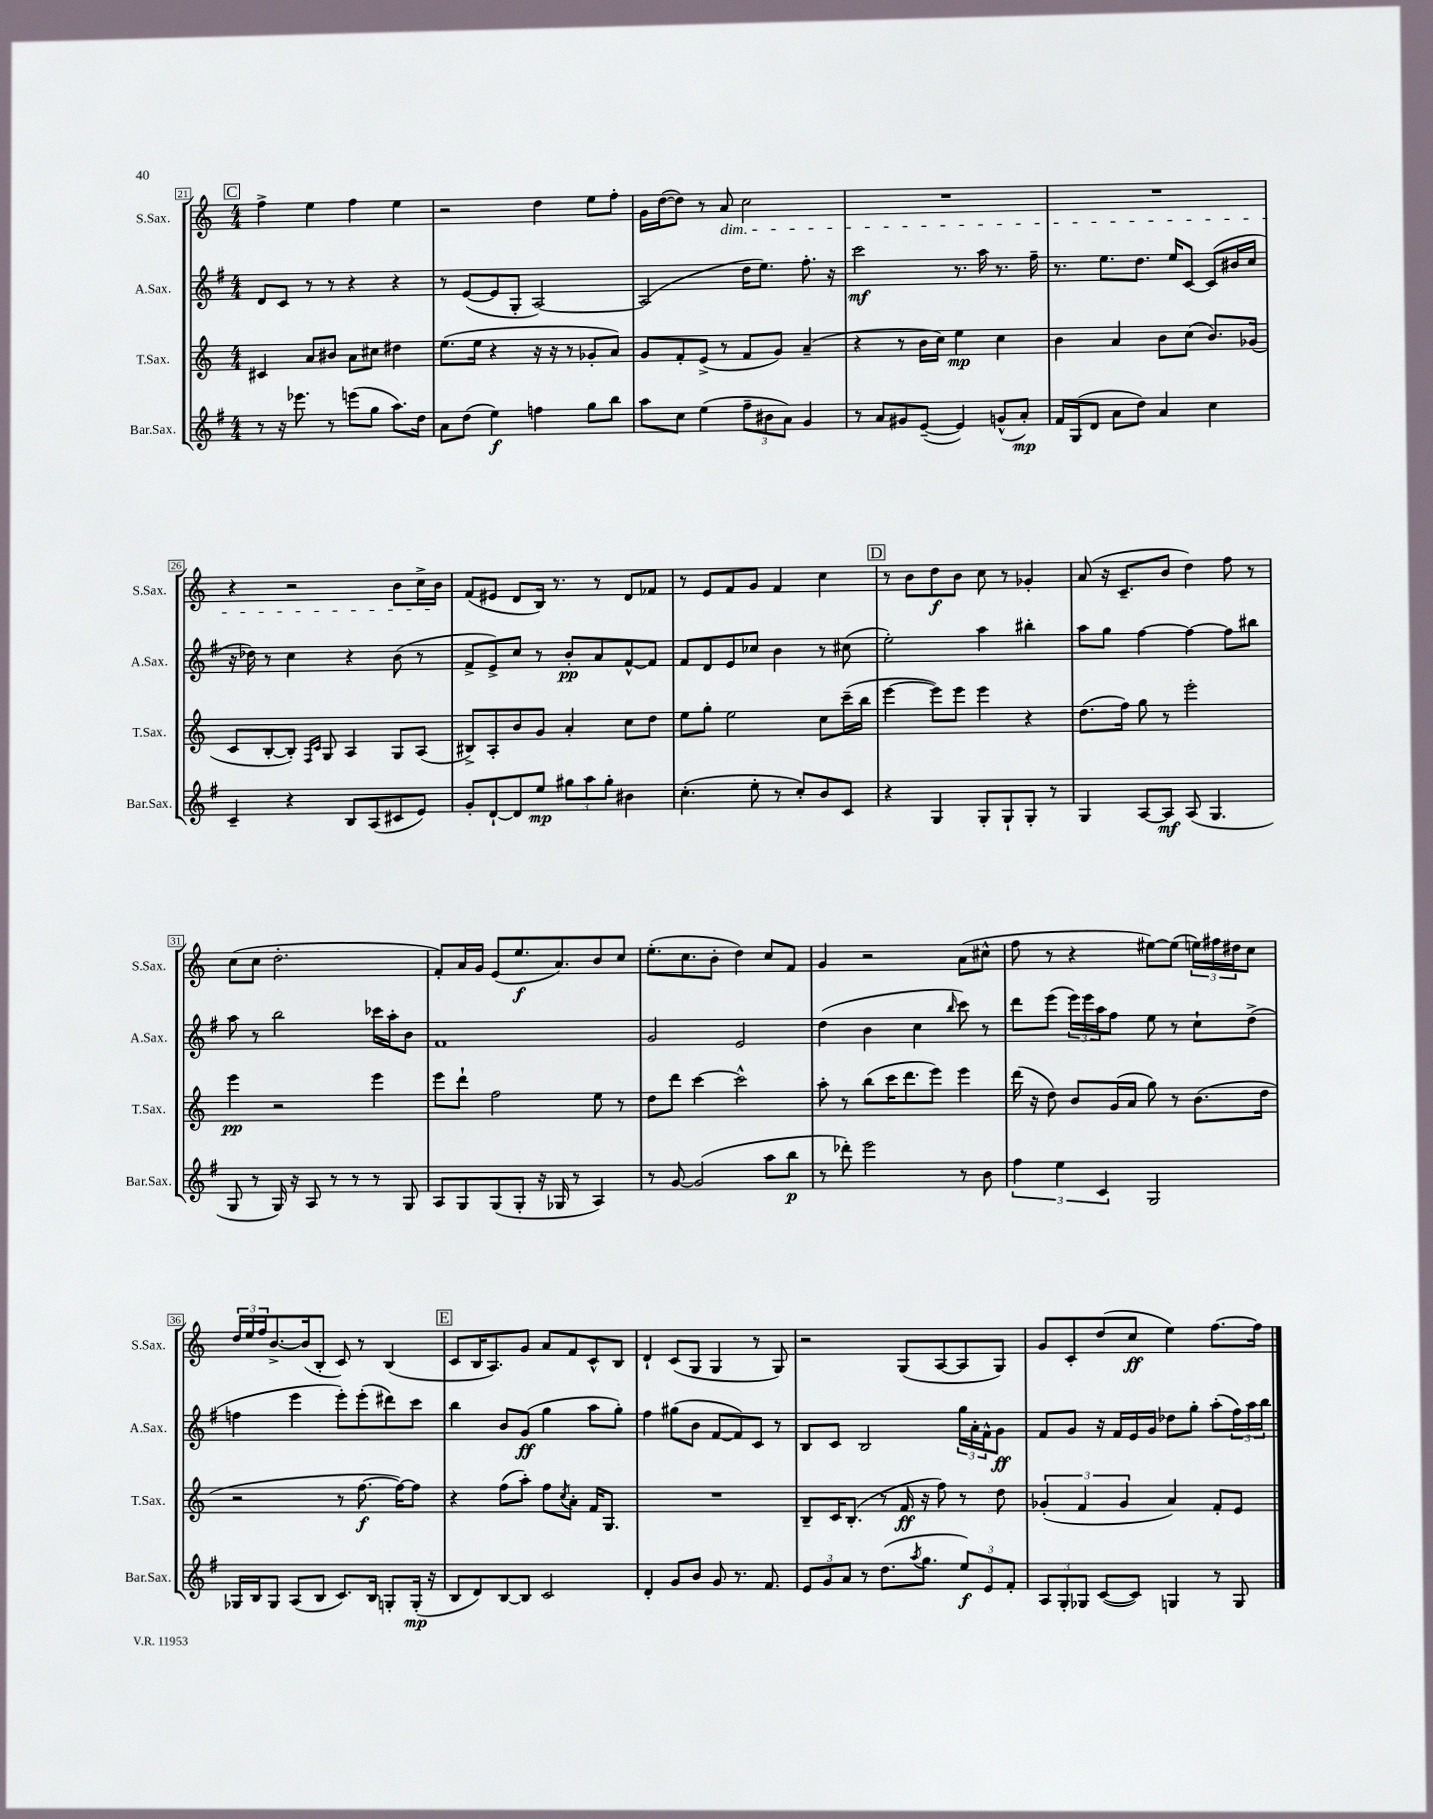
<<
\new StaffGroup <<
\new Staff = "s0" \with { instrumentName = "S.Sax." shortInstrumentName = "S.Sax." } {
    \clef treble \key c \major \numericTimeSignature \time 4/4
    \mark \markup { \box "C" } f''4-> e''4 f''4 e''4 |
    r2 d''4 e''8 f''8-. |
    g'16 d''16~( d''8) r8 a'8\dim c''2 |
    R1 |
    R1 |
    r4 r2 b'8 c''16-> b'16\! |
    f'8( eis'8 d'8 b16) r8. r8 d'8 fes'8 |
    r8 e'8 f'8 g'8 f'4 c''4 |
    \mark \markup { \box "D" } r8 b'8 d''8\f b'8 c''8 r8 ges'4-. |
    a'8( r16 c'8.-- b'8 d''4) f''8 r8 |
    c''8( c''8 d''2.-. |
    f'8-.) a'16 g'16 e'8( e''8.\f a'8.) b'8 c''8 |
    e''8.-.( c''8. b'8-. d''4) c''8 f'8 |
    g'4 r2 a'8( cis''8-^ |
    f''8 r8 r4 eis''8~) eis''8( \tuplet 3/2 { e''16) fis''16 dis''16 } c''8 |
    \tuplet 3/2 { d''16 e''16 f''16 } b'8.~-> b'16( b8-. c'8) r8 b4( |
    \mark \markup { \box "E" } c'8 b16 a8.) g'8 a'8 f'8 c'8-^ b8 |
    d'4-! c'8( g8 g4 r8 g8) |
    r2 g8( a8~ a8 g8) |
    g'8 c'8-. d''8( c''8\ff e''4) f''8.~ f''16 \bar "|." |
}
\new Staff = "s1" \with { instrumentName = "A.Sax." shortInstrumentName = "A.Sax." } {
    \clef treble \key g \major \numericTimeSignature \time 4/4
    \mark \markup { \box "C" } d'8 c'8 r8 r8 r4 r4 |
    r8 e'8~( e'8 g8-. a2~) |
    a2( d''16 e''8.) fis''8.-. r16 |
    c'''2\mf r8. a''16 r8. fis''16-- |
    r8. e''8. d''8. e''16 c'8~ c'8( bis'16 c''16 |
    r16 des''16) r8 c''4 r4 b'8( r8 |
    fis'8-> e'8->) c''8 r8 b'8-.\pp a'8 fis'8~-^ fis'8 |
    fis'8 d'8 e'8 ces''8 b'4 r8 cis''8( |
    \mark \markup { \box "D" } e''2-.) a''4 bis''4-. |
    a''8 g''8 fis''4~ fis''4~ fis''8 bis''8 |
    a''8 r8 b''2 ces'''16 a''16-. b'8 |
    fis'1 |
    g'2 e'2 |
    d''4( b'4 c''4 \grace { b''16 } c'''8) r8 |
    d'''8 e'''8( \tuplet 3/2 { e'''16) e'''16 a''16 } fis''8 e''8 r8 c''8-! d''8->( |
    f''4 e'''4 e'''8-.) e'''8-.( dis'''8) c'''8 |
    \mark \markup { \box "E" } b''4 b'8 g'8\ff( g''4 a''8 g''8-.) |
    fis''4 gis''8( b'8 fis'8~ fis'8) c'8 r8 |
    b8 c'8 b2 \tuplet 3/2 { g''16 a'16-. fis'16-^ } g'8\ff |
    fis'8 g'8 r16 fis'16 e'16 g'16 des''8 g''8-. a''8-.( \tuplet 3/2 { fis''16) a''16 b''16 } \bar "|." |
}
\new Staff = "s2" \with { instrumentName = "T.Sax." shortInstrumentName = "T.Sax." } {
    \clef treble \key c \major \numericTimeSignature \time 4/4
    \mark \markup { \box "C" } cis'4 a'8 bis'8 a'8 cis''8 dis''4 |
    e''8.( e''16 r4 r16 r16 r8 ges'8-. a'8) |
    g'8 f'8-. e'8->( r8 f'8 g'8) a'4--( |
    r4 r8 b'16 c''16) e''4\mp c''4 |
    b'4 a'4 b'8 c''8( b'8.) ges'16( |
    c'8 b8~-. b8-.) \grace { f16 c'16 } g8 a4 g8 a8( |
    bis8->) a8-. b'8 g'8 a'4-. c''8 d''8 |
    e''8 g''8-. e''2 c''8 c'''16--( b''16 |
    \mark \markup { \box "D" } e'''4~ e'''8) e'''8 e'''4 r4 |
    d''8.( f''16) g''8 r8 e'''2-. |
    e'''4\pp r2 e'''4 |
    e'''8 d'''8-! f''2 e''8 r8 |
    d''8 d'''8 c'''4~ c'''2-^ |
    a''8-. r8 b''8( c'''16 d'''8. e'''8) e'''4 |
    d'''16( r16 d''8) b'8 g'16( a'16 g''8) r8 b'8.( d''16 |
    r2 r8 f''8.~\f f''16~) f''8 |
    \mark \markup { \box "E" } r4 f''8( a''8-.) f''8 \acciaccatura { c''8 } a'8-. f'16 g8. |
    R1 |
    b8-- c'16 b8.-.( r8 f'16\ff r16 f''8) r8 d''8 |
    \tuplet 3/2 { ges'4-.( f'4 ges'4 } a'4) f'8-. e'8 \bar "|." |
}
\new Staff = "s3" \with { instrumentName = "Bar.Sax." shortInstrumentName = "Bar.Sax." } {
    \clef treble \key g \major \numericTimeSignature \time 4/4
    \mark \markup { \box "C" } r8 r16 ees'''8. r8 e'''8( g''8 a''8.) d''16 |
    a'8 d''8( e''4\f) f''4 g''8 b''8 |
    a''8 c''8 e''4( \tuplet 3/2 { fis''8-- bis'8 a'8) } g'4 |
    r8 a'8 gis'8 e'8~--( e'4) g'8-^( a'8-.\mp) |
    fis'16 g16( d'8 a'8 d''8) a'4 c''4 |
    c'4-- r4 b8 a8( cis'8 e'8) |
    g'8-. d'8~-! d'8 e''8\mp \tuplet 3/2 { gis''8 a''8 gis''8-. } bis'4 |
    c''4.-.( e''8-. r8 c''8-.) b'8 c'8 |
    \mark \markup { \box "D" } r4 g4 g8-. g8-! g8-. r8 |
    g4 a8~ a8\mf a8( g4. |
    g8 r8 g16) r16 a8 r8 r8 r8 g8 |
    a8 g8 g8( g8-. r16 ges16 r8 a4) |
    r8 g'8~ g'2( a''8 b''8\p |
    r8 des'''8-.) e'''2 r8 b'8 |
    \tuplet 3/2 { fis''4 e''4 c'4 } g2 |
    ges16 b16 ges8 a8( b8 c'8.) b16 g8-. g16-.\mp( r16 |
    \mark \markup { \box "E" } b8 d'8) b8~ b8 c'2 |
    d'4-. g'8 b'8 g'8 r8. fis'8. |
    \tuplet 3/2 { e'8 g'8 a'8 } r8 d''8.( \acciaccatura { a''8 } g''8. \tuplet 3/2 { e''8\f) e'8 fis'8-. } |
    \tuplet 3/2 { a8 g8-. ges8 } c'8~( c'8) g4 r8 g8 \bar "|." |
}
>>
>>
\layout { \context { \Score currentBarNumber = #21 \override BarNumber.stencil = #(make-stencil-boxer 0.1 0.3 ly:text-interface::print) } }
